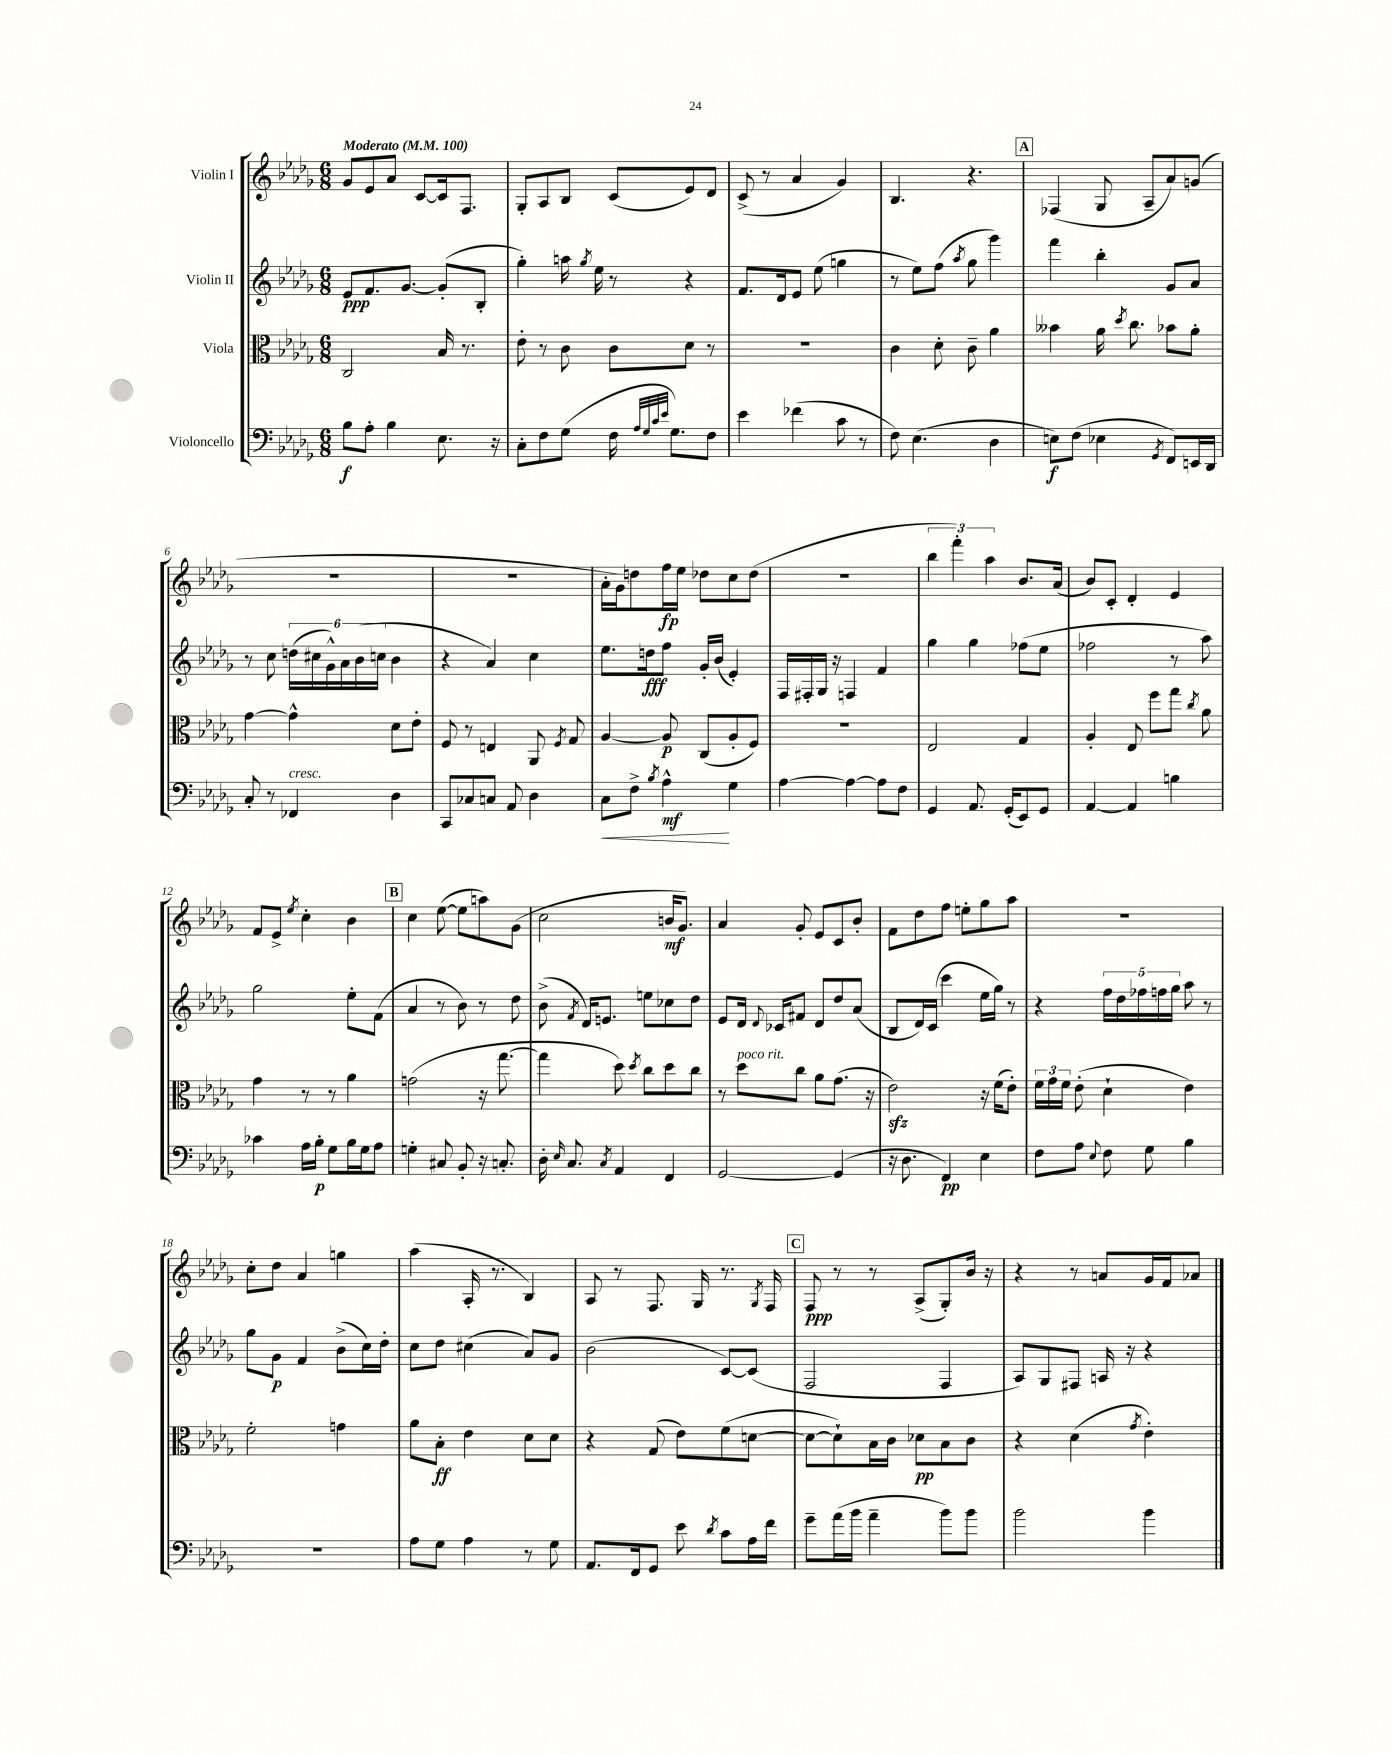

**kern	**dynam	**kern	**dynam	**kern	**dynam	**kern	**dynam
*part4	*part4	*part3	*part3	*part2	*part2	*part1	*part1
*staff4	*staff4	*staff3	*staff3	*staff2	*staff2	*staff1	*staff1
*I"Violoncello	*	*I"Viola	*	*I"Violin II	*	*I"Violin I	*
*clefF4	*	*clefC3	*	*clefG2	*	*clefG2	*
*k[b-e-a-d-g-]	*	*k[b-e-a-d-g-]	*	*k[b-e-a-d-g-]	*	*k[b-e-a-d-g-]	*
*M6/8	*	*M6/8	*	*M6/8	*	*M6/8	*
*MM100	*	*MM100	*	*MM100	*	*MM100	*
=1	=1	=1	=1	=1	=1	=1	=1
!	!	!	!	!	!	!LO:TX:a:B:t=Moderato	!
8B-\L	f	2C/	.	8e-/L	ppp	8g-/L	.
8A-'\J	.	.	.	8.f/	.	8e-/	.
4B-\	.	.	.	.	.	8a-/J	.
.	.	.	.	[8.g-/J	.	.	.
.	.	.	.	.	.	[8c/L	.
8.E-\	.	16B-/	.	(8g-'/L]	.	16c/k]	.
.	.	8.r	.	.	.	8.F/J	.
.	.	.	.	8B-'/J	.	.	.
16r	.	.	.	.	.	.	.
=2	=2	=2	=2	=2	=2	=2	=2
8C'\L	.	8e-'\	.	4gg-'\)	.	8G-'/L	.
8F\	.	8r	.	.	.	8A-/	.
(8G-\J	.	8c\	.	16aan\	.	8B-/J	.
.	.	.	.	8qgg-/	.	.	.
.	.	.	.	16ee-\	.	.	.
16F\	.	8c\L	.	8r	.	(8c/L	.
32qqA-/LLL	.	.	.	.	.	.	.
32qqG-/	.	.	.	.	.	.	.
32qqc/	.	.	.	.	.	.	.
32qqe-/JJJ	.	.	.	.	.	.	.
8.G-\L)	.	.	.	.	.	.	.
.	.	8d-\J	.	4r	.	8e-/)	.
8F\J	.	8r	.	.	.	8d-/J	.
=3	=3	=3	=3	=3	=3	=3	=3
4e-\	.	2.r	.	8.f/L	.	(8c^/	.
.	.	.	.	.	.	8r	.
.	.	.	.	16d-/k	.	.	.
(4f-X\	.	.	.	8e-/J	.	4a-/	.
.	.	.	.	(8ee-\	.	.	.
8c\	.	.	.	4ggn\	.	4g-/)	.
8r	.	.	.	.	.	.	.
=4	=4	=4	=4	=4	=4	=4	=4
8F\)	.	4c\	.	8r	.	4.B-/	.
(4.E-\	.	.	.	8ee-\L)	.	.	.
.	.	8d-'\	.	(8ff\J	.	.	.
.	.	.	.	8qaa-/	.	.	.
.	.	8c~\	.	8gg-\	.	4.r	.
4D-\	.	4a-\	.	4ggg-\)	.	.	.
!!LO:REH:place=s1:t=A
=5	=5	=5	=5	=5	=5	=5	=5
8En\L)	f	4b--X\	.	4fff\	.	(4F-X/	.
(8F\J	.	.	.	.	.	.	.
4E-X\	.	16a-\	.	4bb-'\	.	8G-/	.
.	.	8qdd-/	.	.	.	.	.
.	.	8.cc\	.	.	.	.	.
.	.	.	.	.	.	8A-~/L	.
8qGG-/	.	.	.	.	.	.	.
8FF/L)	.	8b-X\L	.	8g-/L	.	8a-/)	.
16EEn/L	.	8a-'\J	.	8a-/J	.	(8gn/J	.
16DD-/JJ	.	.	.	.	.	.	.
!!LO:LB:g=z
=6	=6	=6	=6	=6	=6	=6	=6
8C'/	.	[4g-\	.	8r	.	2.r	.
8r	.	.	.	8cc\	.	.	.
!LO:TX:a:i:t=cresc.	!	!	!	!	!	!	!
4FF-X/	.	4g-^^\]	.	(24ddn\LL	.	.	.
.	.	.	.	24cc#X\	.	.	.
.	.	.	.	24g-^^\)	.	.	.
.	.	.	.	24a-\	.	.	.
.	.	.	.	(24b-\	.	.	.
.	.	.	.	24ccn\JJ	.	.	.
4D-\	.	8d-\L	.	4b-\	.	.	.
.	.	8e-'\J	.	.	.	.	.
=7	=7	=7	=7	=7	=7	=7	=7
8CC/L	.	8F/	.	4r	.	2.r	.
8C-X/	.	8r	.	.	.	.	.
8Cn/J	.	4En/	.	4a-/)	.	.	.
8AA-/	.	.	.	.	.	.	.
4D-\	.	8AA-/	.	4cc\	.	.	.
.	.	8qF/	.	.	.	.	.
.	.	8G-/	.	.	.	.	.
=8	=8	=8	=8	=8	=8	=8	=8
!	!LO:HP:b	!	!	!	!	!	!
8C\L	<	[4A-/	.	8.ee-\L	.	16a-'\LL	.
.	.	.	.	.	.	16g-\J)	.
8F^\J	.	.	.	.	.	8ddn\	.
.	.	.	.	16ddn\k	fff	.	.
8qB-/	.	.	.	.	.	.	.
4A-^^\	mf	8A-/]	p	8ff\J	.	16ff\L	fp
.	.	.	.	.	.	16ee-\JJ	.
.	.	(8C/L	.	16g-'/LL	.	8dd-X\L	.
.	.	.	.	(16b-/JJ	.	.	.
4G-\	[	8A-'/	.	4e-'/)	.	8cc\	.
.	.	8F/J)	.	.	.	(8dd-\J	.
=9	=9	=9	=9	=9	=9	=9	=9
[4A-\	.	2.r	.	16F/LL	.	2.r	.
.	.	.	.	16F#X'/	.	.	.
.	.	.	.	16G-/JJ	.	.	.
.	.	.	.	16r	.	.	.
4A-\_	.	.	.	4Fn/	.	.	.
8A-\L]	.	.	.	4f/	.	.	.
8F\J	.	.	.	.	.	.	.
=10	=10	=10	=10	=10	=10	=10	=10
4GG-/	.	2E-/	.	4gg-\	.	6bb-\	.
.	.	.	.	.	.	6fff'\)	.
8.AA-/	.	.	.	4gg-\	.	.	.
.	.	.	.	.	.	6aa-\	.
(16GG-'/KL	.	.	.	.	.	.	.
8EE-/)	.	4G-/	.	(8ff-X\L	.	8.b-/L	.
8GG-/J	.	.	.	8ee-\J	.	.	.
.	.	.	.	.	.	(16a-/Jk	.
=11	=11	=11	=11	=11	=11	=11	=11
[4AA-/	.	4A-'/	.	2ff-X\	.	8b-/L)	.
.	.	.	.	.	.	8c'/J	.
4AA-/]	.	8E-/	.	.	.	4d-'/	.
.	.	8ff\L	.	.	.	.	.
4Bn\	.	8gg-\J	.	8r	.	4e-/	.
.	.	8qcc/	.	.	.	.	.
.	.	8a-\	.	8aa-\)	.	.	.
!!LO:LB:g=z
=12	=12	=12	=12	=12	=12	=12	=12
4c-X\	.	4g-\	.	2gg-\	.	8f/L	.
.	.	.	.	.	.	8e-^/J	.
.	.	.	.	.	.	8qee-/	.
16A-\LL	.	8r	.	.	.	4cc'\	.
16B-'\JJ	p	.	.	.	.	.	.
8G-\L	.	8r	.	.	.	.	.
16B-\L	.	4a-\	.	8ee-'\L	.	4b-\	.
16G-\J	.	.	.	.	.	.	.
8A-\J	.	.	.	(8f\J	.	.	.
!!LO:REH:place=s1:t=B
=13	=13	=13	=13	=13	=13	=13	=13
4Gn'\	.	(2gn\	.	4a-/	.	4cc\	.
8C#X/	.	.	.	8r	.	([8ee-\	.
8BB-'/	.	.	.	8b-\)	.	8ee-\L]	.
16r	.	16r	.	8r	.	8aan\)	.
8.Cn'/	.	[8.gg-\	.	.	.	.	.
.	.	.	.	8dd-\	.	(8g-\J	.
=14	=14	=14	=14	=14	=14	=14	=14
16D-'\	.	4gg-\]	.	(8b-^\	.	2cc\	.
16qqE-/	.	.	.	.	.	.	.
8.C/	.	.	.	.	.	.	.
.	.	.	.	8qf/	.	.	.
.	.	.	.	16d-/KL)	.	.	.
.	.	.	.	8.en/J	.	.	.
8qC/	.	.	.	.	.	.	.
4AA-/	.	8dd-\)	.	.	.	.	.
.	.	8qdd-/	.	.	.	.	.
.	.	8cc\L	.	8een\L	.	.	.
4FF/	.	8dd-\	.	8cc-X\	.	16bn/KL	mf
.	.	.	.	.	.	8.g-/J)	.
.	.	8cc\J	.	8dd-\J	.	.	.
=15	=15	=15	=15	=15	=15	=15	=15
[2GG-/	.	8r	.	8e-/L	.	4a-/	.
!	!	!LO:TX:a:i:t=poco rit.	!	!	!	!	!
.	.	8dd-\L	.	16d-/Jk	.	.	.
.	.	.	.	8qqd-/	.	.	.
.	.	.	.	16c-X/KL	.	.	.
.	.	8cc\J	.	8f#X/J	.	8g-'/	.
.	.	8a-\L	.	8d-/L	.	8e-/L	.
(4GG-/]	.	(8.g-\J	.	8dd-/	.	8c/	.
.	.	.	.	(8a-/J	.	8b-'/J	.
.	.	16r	.	.	.	.	.
=16	=16	=16	=16	=16	=16	=16	=16
16r	.	2e-zz\)	.	8B-/L	.	8f\L	.
8.D-\	.	.	.	.	.	.	.
.	.	.	.	16d-/L)	.	8dd-\	.
.	.	.	.	(16c/JJ	.	.	.
4FF/)	pp	.	.	4ccc\	.	8ff\J	.
.	.	.	.	.	.	8een'\L	.
4E-\	.	16r	.	16ee-\LL	.	8gg-\	.
.	.	(16f\KL	.	16gg-\JJ)	.	.	.
.	.	8e-'\J)	.	8r	.	8aa-\J	.
=17	=17	=17	=17	=17	=17	=17	=17
8F\L	.	24f\LL	.	4r	.	2.r	.
.	.	24g-\	.	.	.	.	.
.	.	24f\JJ	.	.	.	.	.
8A-\J	.	(8e-'\	.	.	.	.	.
8qqE-/	.	.	.	.	.	.	.
8F\	.	4d-`\	.	20ff\LL	.	.	.
.	.	.	.	20dd-\	.	.	.
.	.	.	.	20ff-X\	.	.	.
8G-\	.	.	.	.	.	.	.
.	.	.	.	20ffn\	.	.	.
.	.	.	.	20gg-\JJ	.	.	.
4B-\	.	4e-\)	.	8aa-\	.	.	.
.	.	.	.	8r	.	.	.
!!LO:LB:g=z
=18	=18	=18	=18	=18	=18	=18	=18
2.r	.	2f'\	.	8gg-\L	.	8cc'\L	.
.	.	.	.	8g-\J	p	8dd-\J	.
.	.	.	.	4f/	.	4a-/	.
.	.	4gn\	.	(8b-^\L	.	4ggn\	.
.	.	.	.	16cc\L)	.	.	.
.	.	.	.	16dd-'\JJ	.	.	.
=19	=19	=19	=19	=19	=19	=19	=19
8A-\L	.	8a-\L	.	8cc\L	.	(4aa-\	.
8G-\J	.	8B-'\J	ff	8dd-\J	.	.	.
4A-\	.	4e-\	.	(4cc#X\	.	16A-'/	.
.	.	.	.	.	.	8.r	.
8r	.	8d-\L	.	8a-/L)	.	4B-/)	.
8G-\	.	8d-\J	.	8g-/J	.	.	.
=20	=20	=20	=20	=20	=20	=20	=20
8.AA-/L	.	4r	.	(2b-\	.	8A-/	.
.	.	.	.	.	.	8r	.
16FF/k	.	.	.	.	.	.	.
8GG-/J	.	(8G-/	.	.	.	8.F/	.
8e-\	.	8e-\L)	.	.	.	.	.
.	.	.	.	.	.	16G-/	.
8qd-/	.	.	.	.	.	.	.
8c\L	.	(8f\	.	[8c/L)	.	8.r	.
16A-\L	.	[8dn\J	.	(8c/J]	.	.	.
.	.	.	.	.	.	8qG-/	.
16f\JJ	.	.	.	.	.	16F/	.
!!LO:REH:place=s1:t=C
=21	=21	=21	=21	=21	=21	=21	=21
8g-~\L	.	8d\L_	.	2F/	.	8F/	ppp
(16a-\L	.	8d`\])	.	.	.	8r	.
16b-\JJ	.	.	.	.	.	.	.
4a-~\	.	16B-\L	.	.	.	8r	.
.	.	16c\JJ	.	.	.	.	.
.	.	8d-X\L	pp	.	.	(8A-^/L	.
8b-\L)	.	8B-\	.	4F/	.	8G-'/)	.
8b-\J	.	8c\J	.	.	.	16b-/Jk	.
.	.	.	.	.	.	16r	.
=22	=22	=22	=22	=22	=22	=22	=22
2b-\	.	4r	.	8A-/L)	.	4r	.
.	.	.	.	8G-/	.	.	.
.	.	(4d-\	.	8F#X/J	.	8r	.
.	.	.	.	16An/	.	8an/L	.
.	.	.	.	16r	.	.	.
.	.	8qg-/	.	.	.	.	.
4b-\	.	4e-'\)	.	4r	.	16g-/L	.
.	.	.	.	.	.	16f/J	.
.	.	.	.	.	.	8a-X/J	.
==	==	==	==	==	==	==	==
*-	*-	*-	*-	*-	*-	*-	*-
